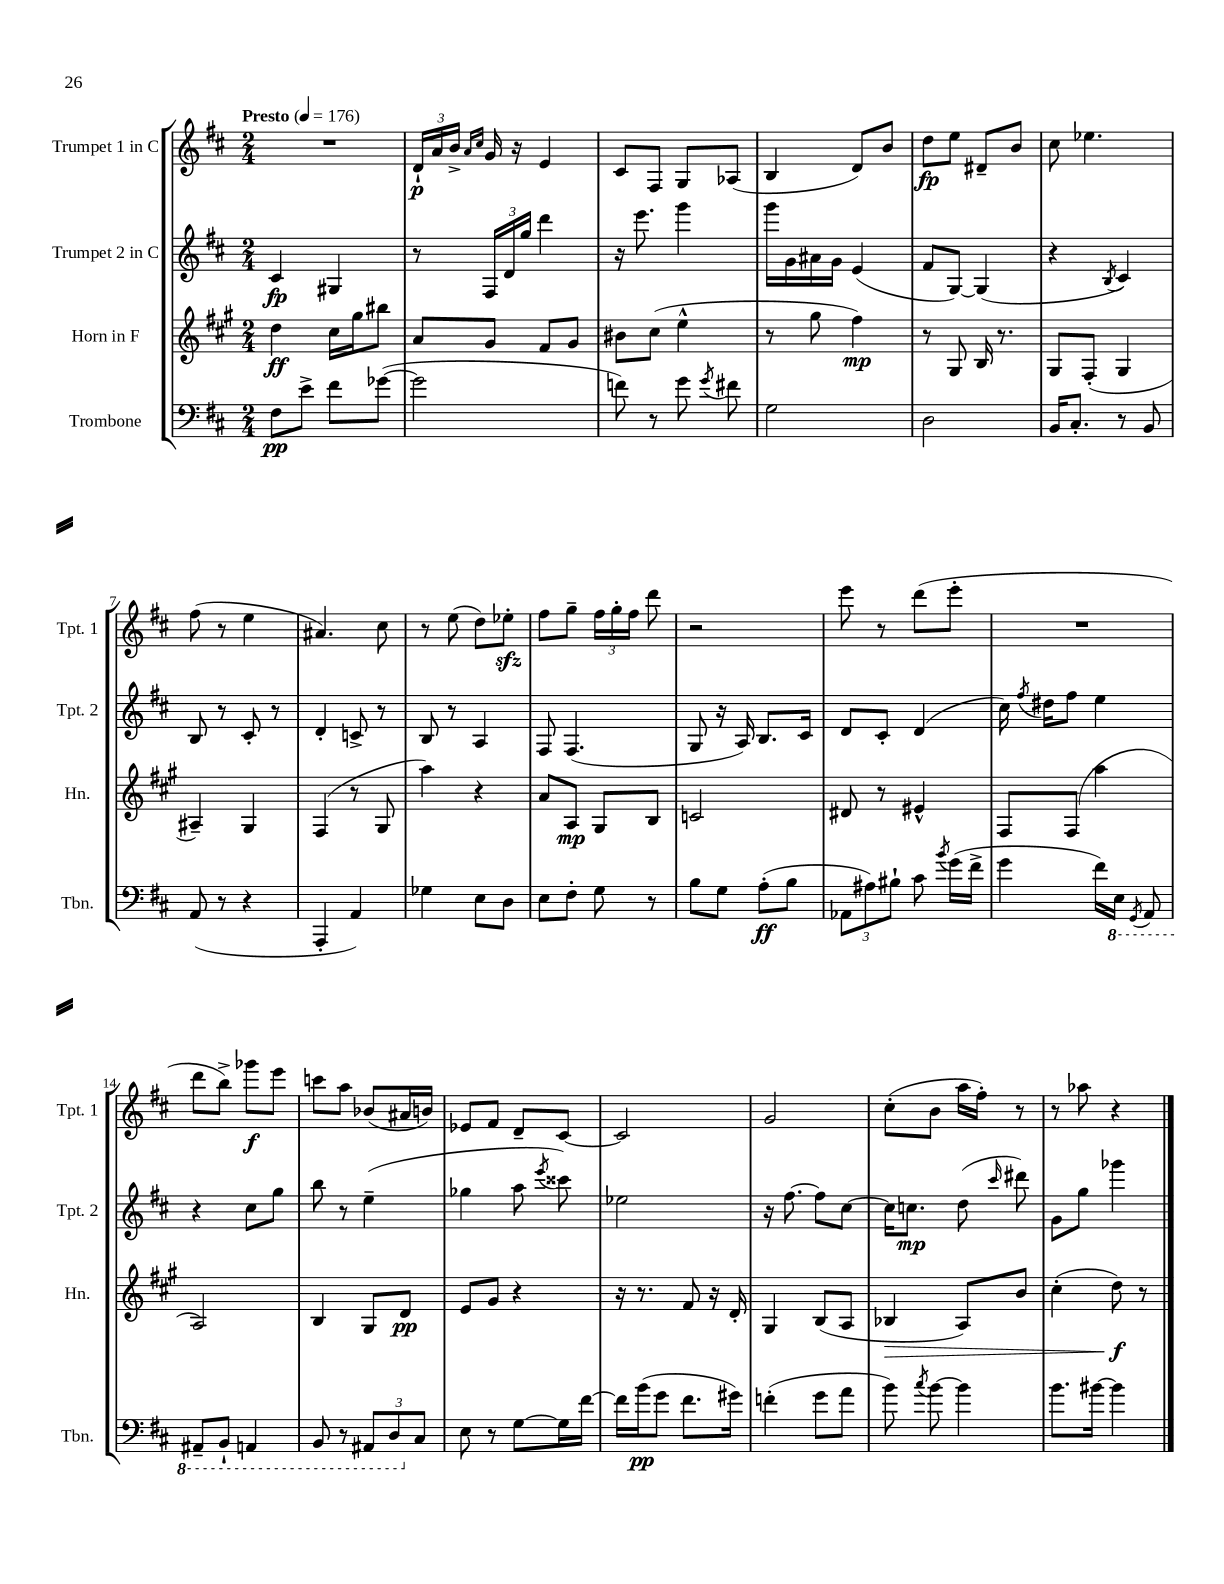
<<
\new StaffGroup <<
\new Staff = "s0" \with { instrumentName = "Trumpet 1 in C" shortInstrumentName = "Tpt. 1" } {
    \clef treble \key d \major \numericTimeSignature \time 2/4 \tempo "Presto" 4 = 176
    \autoBeamOff R2 |
    \tuplet 3/2 { d'16[-!\p a'16 b'16]-> } \grace { a'16[ cis''16] } g'16 r16 e'4 |
    cis'8[ fis8] g8[ aes8]( |
    b4 d'8[) b'8] |
    d''8[\fp e''8] dis'8[-- b'8] |
    cis''8 ees''4. |
    fis''8( r8 e''4 |
    ais'4.) cis''8 |
    r8 e''8( d''8[) ees''8]-.\sfz |
    fis''8[ g''8]-- \tuplet 3/2 { fis''16[ g''16-. fis''16] } d'''8 |
    r2 |
    e'''8 r8 d'''8[( e'''8]-. |
    R2 |
    d'''8[ b''8]->) ges'''8[\f e'''8] |
    c'''8[ a''8] bes'8[( ais'16 b'16]) |
    ees'8[ fis'8] d'8[-- cis'8]~ |
    cis'2 |
    g'2 |
    cis''8[-.( b'8] a''16[ fis''16]-.) r8 |
    r8 aes''8 r4 \bar "|." |
}
\new Staff = "s1" \with { instrumentName = "Trumpet 2 in C" shortInstrumentName = "Tpt. 2" } {
    \clef treble \key d \major \numericTimeSignature \time 2/4
    \autoBeamOff cis'4\fp gis4 |
    r8 \tuplet 3/2 { fis16[ d'16 g''16] } d'''4 |
    r16 e'''8. g'''4 |
    g'''16[ g'16 ais'16 g'16] e'4( |
    fis'8[ g8]~) g4( |
    r4 \acciaccatura { b8 } cis'4) |
    b8 r8 cis'8-. r8 |
    d'4-. c'8-> r8 |
    b8 r8 a4 |
    fis8 fis4.( |
    g8 r16 a16) b8.[ cis'16] |
    d'8[ cis'8]-. d'4( |
    cis''16) \acciaccatura { fis''8 } dis''16[ fis''8] e''4 |
    r4 cis''8[ g''8] |
    b''8 r8 e''4--( |
    ges''4 a''8 \acciaccatura { e'''8 } cisis'''8) |
    ees''2 |
    r16 fis''8.~ fis''8[ cis''8]~ |
    cis''16[ c''8.]\mp d''8( \grace { cis'''16 } dis'''8) |
    g'8[ g''8] ges'''4 \bar "|." |
}
\new Staff = "s2" \with { instrumentName = "Horn in F" shortInstrumentName = "Hn." } {
    \clef treble \key a \major \numericTimeSignature \time 2/4
    \autoBeamOff d''4\ff cis''16[ gis''16 bis''8] |
    a'8[ gis'8] fis'8[ gis'8] |
    bis'8[ cis''8]( e''4-^ |
    r8 gis''8 fis''4\mp) |
    r8 gis8 b16 r8. |
    gis8[ fis8]-.( gis4 |
    ais4--) gis4 |
    fis4( r8 gis8 |
    a''4) r4 |
    a'8[ a8]\mp gis8[ b8] |
    c'2 |
    dis'8 r8 eis'4-^ |
    fis8[ fis8]( a''4 |
    a2) |
    b4 gis8[ d'8]\pp |
    e'8[ gis'8] r4 |
    r16 r8. fis'8 r16 d'16-. |
    gis4 b8[( a8] |
    bes4\> a8[) b'8] |
    cis''4-.( d''8\f\!) r8 \bar "|." |
}
\new Staff = "s3" \with { instrumentName = "Trombone" shortInstrumentName = "Tbn." } {
    \clef bass \key d \major \numericTimeSignature \time 2/4
    \autoBeamOff fis8[\pp e'8]-> fis'8[ ges'8]~( |
    ges'2 |
    f'8) r8 g'8 \acciaccatura { g'8 } fis'8 |
    g2 |
    d2 |
    b,16[ cis8.]-. r8 b,8 |
    a,8( r8 r4 |
    a,,4-. a,4) |
    ges4 e8[ d8] |
    e8[ fis8]-. g8 r8 |
    b8[ g8] a8[-.\ff( b8] |
    \tuplet 3/2 { aes,8[ ais8) bis8]-! } cis'8 \acciaccatura { b'8 } g'16[( fis'16]-> |
    g'4 fis'16[) \ottava #-1 e,16] \acciaccatura { g,,8 } a,,8 |
    ais,,8[-- b,,8]-! a,,4 |
    b,,8 r8 \tuplet 3/2 { ais,,8[ d,8 \ottava #0 cis8] } |
    e8 r8 g8[~ g16 fis'16]~ |
    fis'16[ b'16\pp( g'8] fis'8.[ gis'16]) |
    f'4-.( g'8[ a'8] |
    b'8) \acciaccatura { cis''8 } b'8~ b'4 |
    b'8.[ bis'16]~ bis'4 \bar "|." |
}
>>
>>
